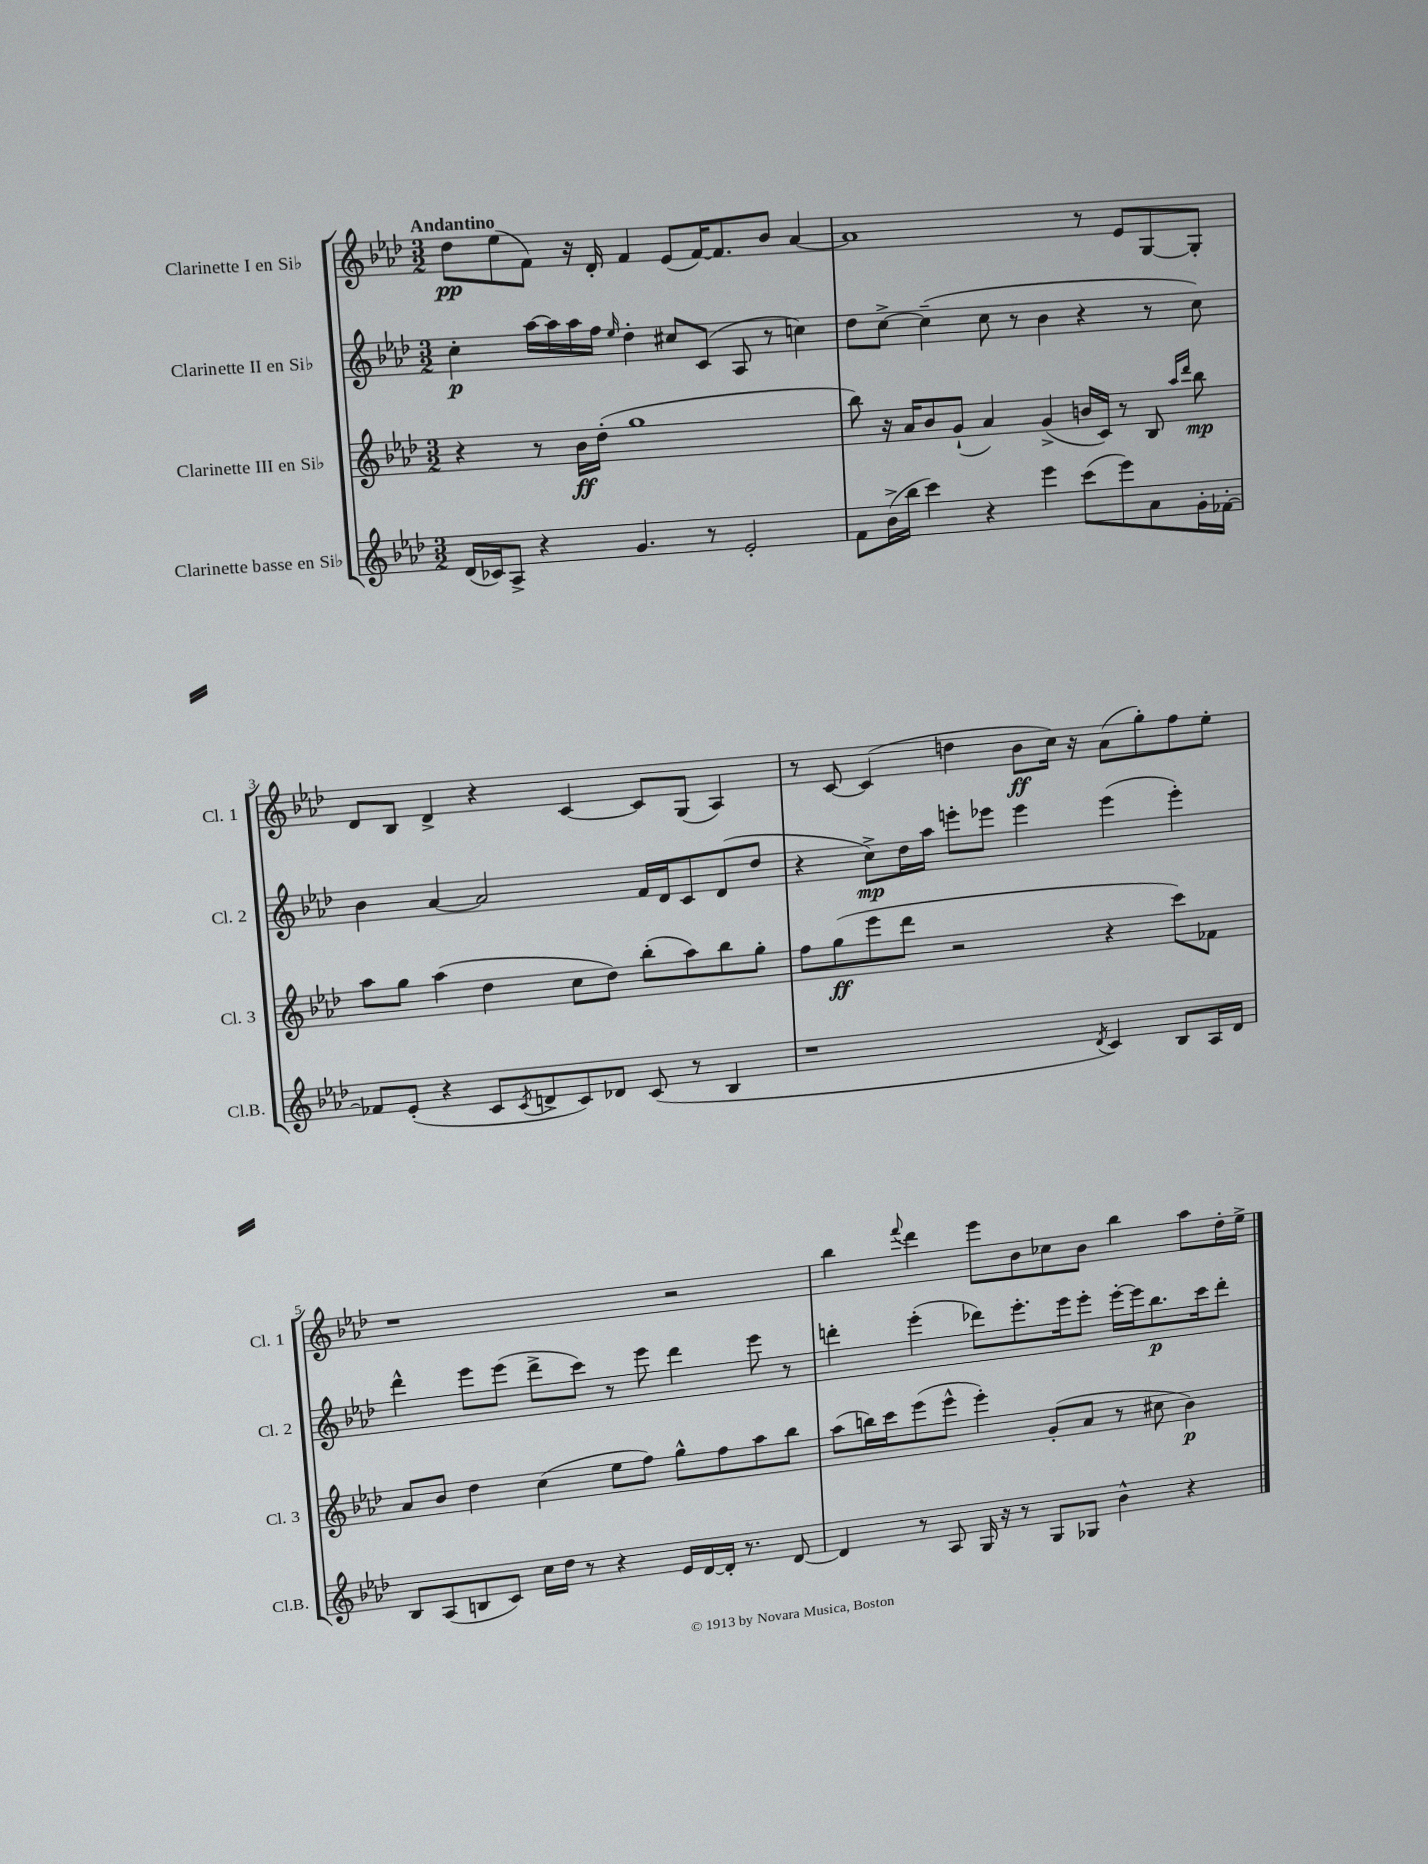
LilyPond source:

<<
\new StaffGroup <<
\new Staff = "s0" \with { instrumentName = "Clarinette I en Sib" shortInstrumentName = "Cl. 1" } {
    \clef treble \key aes \major \numericTimeSignature \time 3/2 \tempo "Andantino"
    des''8\pp ees''8( f'8) r16 des'16-. f'4 ees'8( f'16~) f'8. bes'8 aes'4~ |
    aes'1 r8 ees'8 g8~ g8-. |
    des'8 bes8 des'4-> r4 c'4~ c'8 g8( aes4) |
    r8 c'8~ c'4( d''4 bes'8\ff c''16) r16 aes'8( g''8-.) f''8 ees''8-. |
    r1 r2 |
    bes''4 \appoggiatura { f'''8 } des'''4 ees'''8 bes'8 ces''8 bes'8 bes''4 aes''8 des''16-. ees''16-> \bar "|." |
}
\new Staff = "s1" \with { instrumentName = "Clarinette II en Sib" shortInstrumentName = "Cl. 2" } {
    \clef treble \key aes \major \numericTimeSignature \time 3/2
    c''4-.\p aes''16~ aes''16 aes''16 f''16 \grace { ees''16 } des''4-. cis''8 c'8( aes8 r8 c''4) |
    des''8 c''8~-> c''4--( c''8 r8 bes'4 r4 r8 c''8) |
    bes'4 aes'4~ aes'2 f'16 des'16 c'8 des'8( des''8 |
    r4 c''8->\mp) des''16 aes''16 e'''8-. ees'''8 ees'''4 ees'''4( ees'''4-.) |
    des'''4-^ ees'''8 ees'''8( des'''8-> c'''8) r8 ees'''8 des'''4 ees'''8 r8 |
    d'''4-. ees'''4-.( des'''8) ees'''8.-. ees'''16 ees'''8-. ees'''16~-. ees'''16 bes''8.\p c'''16 des'''8-. \bar "|." |
}
\new Staff = "s2" \with { instrumentName = "Clarinette III en Sib" shortInstrumentName = "Cl. 3" } {
    \clef treble \key aes \major \numericTimeSignature \time 3/2
    r4 r8 bes'16\ff des''16-.( g''1 |
    bes''8) r16 aes'16 bes'8 g'8-!( aes'4) g'4->( b'16 c'16) r8 bes8 \grace { aes''16 des'''16 } bes''8\mp |
    aes''8 g''8 aes''4( des''4 c''8 des''8) bes''8-.( aes''8) bes''8 g''8-. |
    f''8 g''8\ff( ees'''8 des'''8 r2 r4 c'''8) fes'8 |
    aes'8 bes'8 des''4 c''4( ees''8 f''8) g''8-^ f''8 aes''8 bes''8 |
    aes''8( b''16) c'''16 ees'''8( ees'''8-^ ees'''4-.) g'8-.( aes'8 r8 cis''8 bes'4\p) \bar "|." |
}
\new Staff = "s3" \with { instrumentName = "Clarinette basse en Sib" shortInstrumentName = "Cl.B." } {
    \clef treble \key aes \major \numericTimeSignature \time 3/2
    des'16( ces'16) aes8-> r4 g'4. r8 ees'2-. |
    f'8 bes'16->( bes''16 c'''4) r4 ees'''4 c'''8( ees'''8) aes'8 g'16-. fes'16~-. |
    fes'8 ees'8-.( r4 c'8 \acciaccatura { c'8 } d'8-> c'8) des'8 c'8( r8 bes4 |
    r1 \acciaccatura { des'8 } c'4) bes8 aes16 des'16 |
    bes8 aes8( b8 c'8) c''16 des''16 r8 r4 ees'16 des'16~ des'16-. r8. des'8~ |
    des'4 r8 aes8 g16 r16 r8 g8 ges8 bes'4-^ r4 \bar "|." |
}
>>
>>
